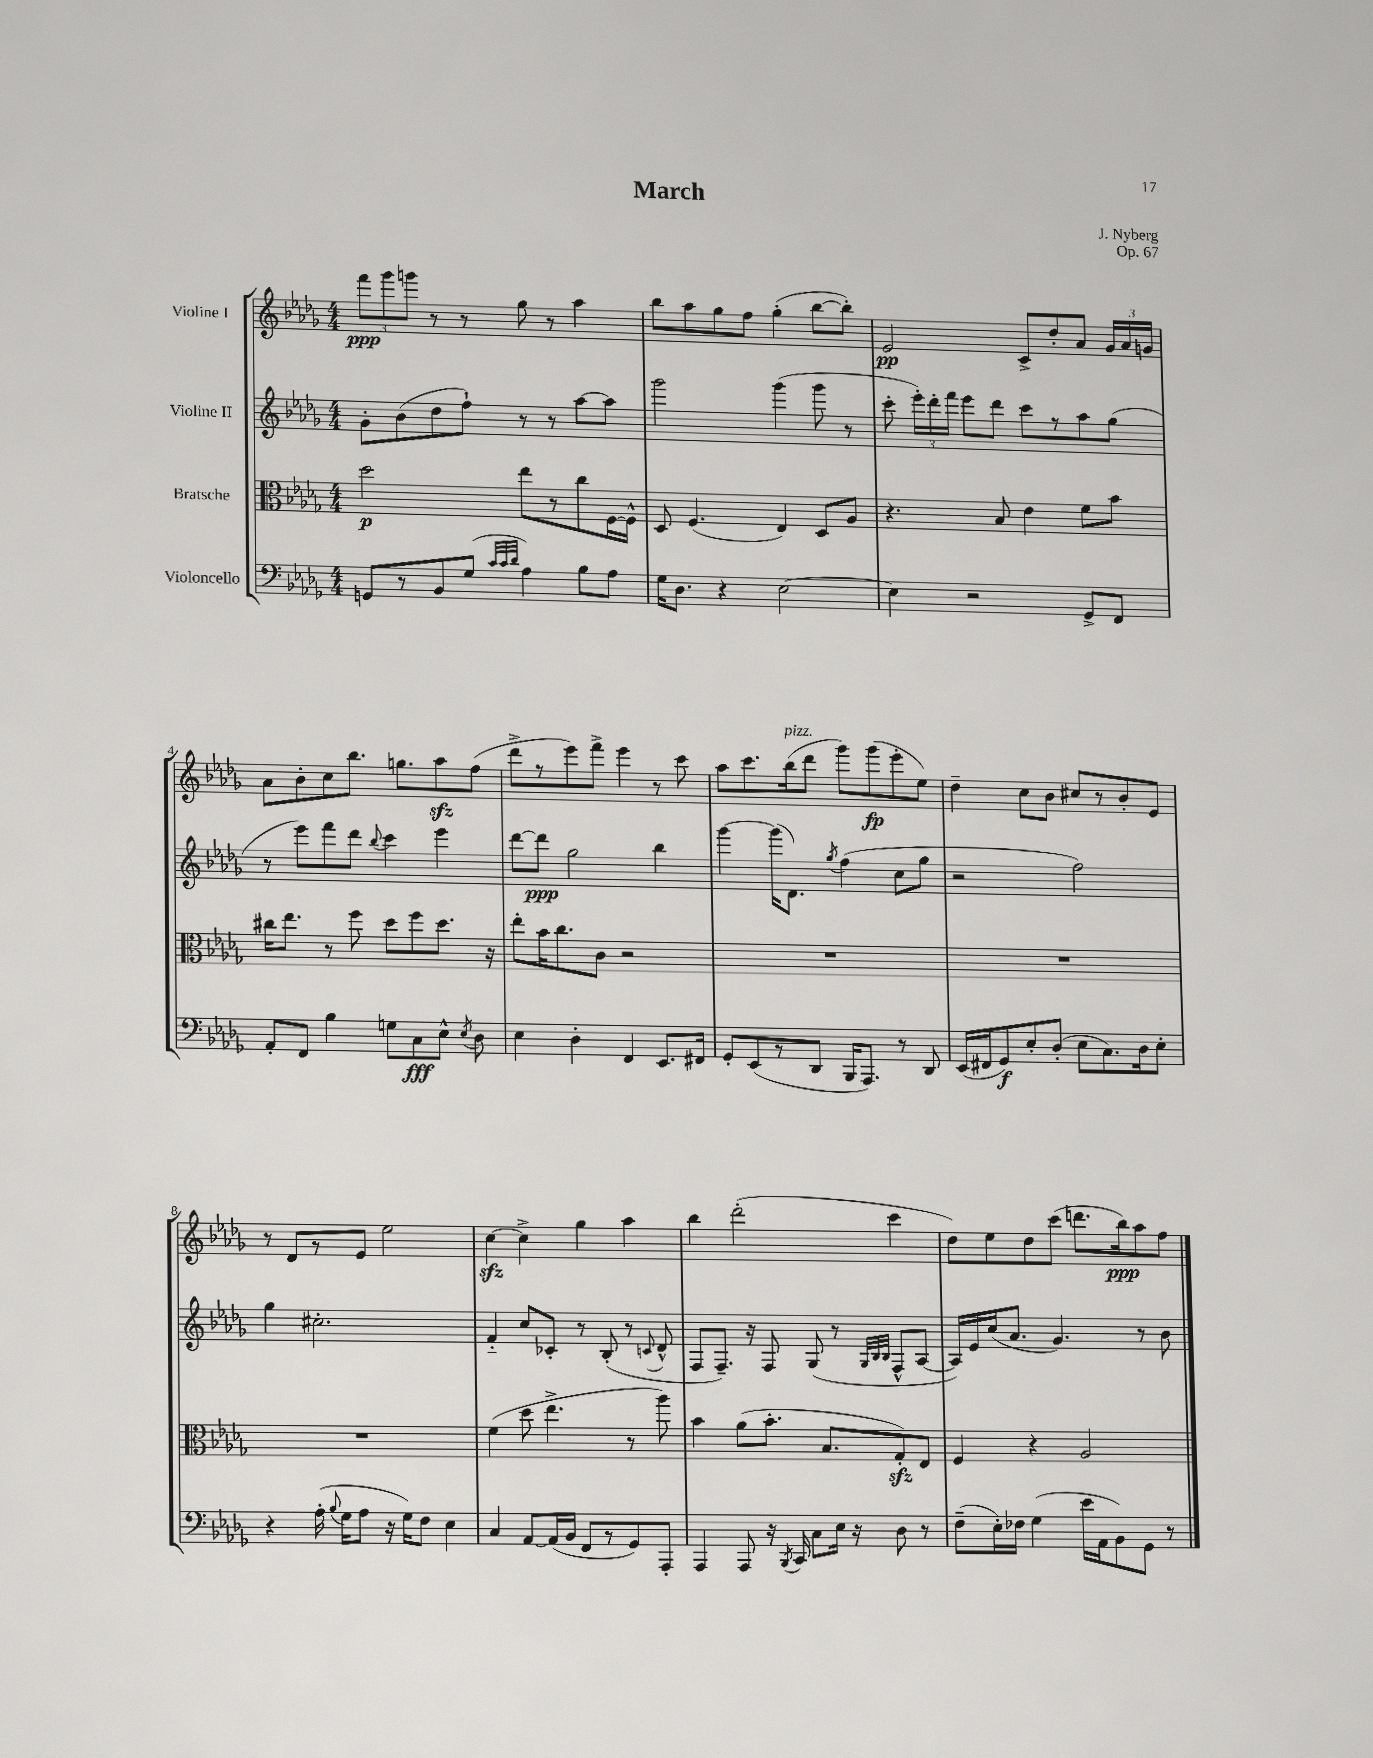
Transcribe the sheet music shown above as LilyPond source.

\header { title = "March" composer = "J. Nyberg" opus = "Op. 67" }
<<
\new StaffGroup <<
\new Staff = "s0" \with { instrumentName = "Violine I" } {
    \clef treble \key des \major \numericTimeSignature \time 4/4
    \autoBeamOff \tuplet 3/2 { f'''8[\ppp ges'''8 g'''8] } r8 r8 ges''8 r8 aes''4 |
    bes''8[ aes''8 ges''8 f''8] ges''4-.( bes''8[~ bes''8]-.) |
    ees'2\pp c'8[-> des''8-. aes'8] \tuplet 3/2 { ges'16[ aes'16 g'16] } |
    aes'8[ bes'8-. c''8 bes''8.] g''8.[ aes''8\sfz f''8]( |
    des'''8[-> r8 ees'''8) f'''8]-> ees'''4 r8 c'''8 |
    aes''8[ c'''8. bes''16^\markup { \italic "pizz." }( des'''8] ges'''8[) ges'''8\fp( ees'''8-. ees''8]) |
    des''4-- c''8[ bes'8] cis''8[ r8 bes'8-. ees'8] |
    r8 des'8[ r8 ees'8] ees''2 |
    c''4~\sfz c''4-> ges''4 aes''4 |
    bes''4 des'''2-.( c'''4 |
    des''8[) ees''8 des''8 c'''8]( d'''8.[ bes''16\ppp) aes''8 f''8] \bar "|." |
}
\new Staff = "s1" \with { instrumentName = "Violine II" } {
    \clef treble \key des \major \numericTimeSignature \time 4/4
    \autoBeamOff ges'8[-. bes'8( des''8 f''8]-!) r8 r8 aes''8[~ aes''8] |
    ges'''2 ges'''4( ges'''8 r8 |
    c'''8-. \tuplet 3/2 { ees'''16[-.) des'''16-. f'''16] } ees'''8[ des'''8] c'''8[ r8 aes''8 ges''8]( |
    r8 ees'''8[) f'''8 des'''8] \appoggiatura { bes''8 } c'''4 ees'''4 |
    des'''8[~ des'''8]\ppp ges''2 bes''4 |
    ges'''4~ ges'''16[( des'8.]) \acciaccatura { ges''8 } f''4( c''8[ ges''8] |
    r2 f''2) |
    ges''4 cis''2.-. |
    f'4-_ c''8[ ces'8]-. r8 bes8-.( r8 \appoggiatura { c'8 } des'8-^ |
    f8[ f8.]--) r16 f8 ges8( r8 \grace { ges32[ bes32 bes32] } f8[-^ aes8]~ |
    aes16[) ees'16 c''16( aes'8.] ges'4.) r8 bes'8 \bar "|." |
}
\new Staff = "s2" \with { instrumentName = "Bratsche" } {
    \clef alto \key des \major \numericTimeSignature \time 4/4
    \autoBeamOff des''2\p ees''8[ r8 c''8 f16~ f16]-^ |
    des8 f4.( ees4) des8[ aes8] |
    r4. bes8 ees'4 f'8[ bes'8] |
    cis''16[ ees''8.] r8 f''8 des''8[ f''8 des''8.] r16 |
    ees''8[-. bes'16 c''8. c'8] r2 |
    R1 |
    R1 |
    R1 |
    f'4( des''8 ees''4.-> r8 aes''8) |
    bes'4 aes'8[( bes'8.]-. bes8.[ ges8-.\sfz) ees8] |
    f4 r4 aes2 \bar "|." |
}
\new Staff = "s3" \with { instrumentName = "Violoncello" } {
    \clef bass \key des \major \numericTimeSignature \time 4/4
    \autoBeamOff g,8[ r8 bes,8 ges8]( \grace { c'32[ c'32 des'32] } aes4) bes8[ aes8] |
    ges16[ des8.] r4 ees2~ |
    ees4 r2 ges,8[-> f,8] |
    aes,8[-. f,8] bes4 g8[ c8\fff ees8]-^ \acciaccatura { ees8 } des8 |
    ees4 des4-. f,4 ees,8.[ fis,16] |
    ges,8[-. ees,8( r8 des,8] bes,,16[ aes,,8.]) r8 des,8 |
    ees,16[( fis,16 ges,8\f) ees8-. des8]-.( ees8[ c8.) des16 ees8]-. |
    r4 aes16-.( \appoggiatura { bes8 } ges16[ aes8] r16 ges16[) f8] ees4 |
    c4 aes,8[~ aes,16( bes,16] f,8[ r8 ges,8) aes,,8]-. |
    aes,,4 aes,,8 r16 \acciaccatura { bes,,8 } c,16 c8[ ees16] r16 des8 r8 |
    f8[--( ees16-.) fes16] ges4( ees'16[ aes,16 bes,8) ges,8] r8 \bar "|." |
}
>>
>>
